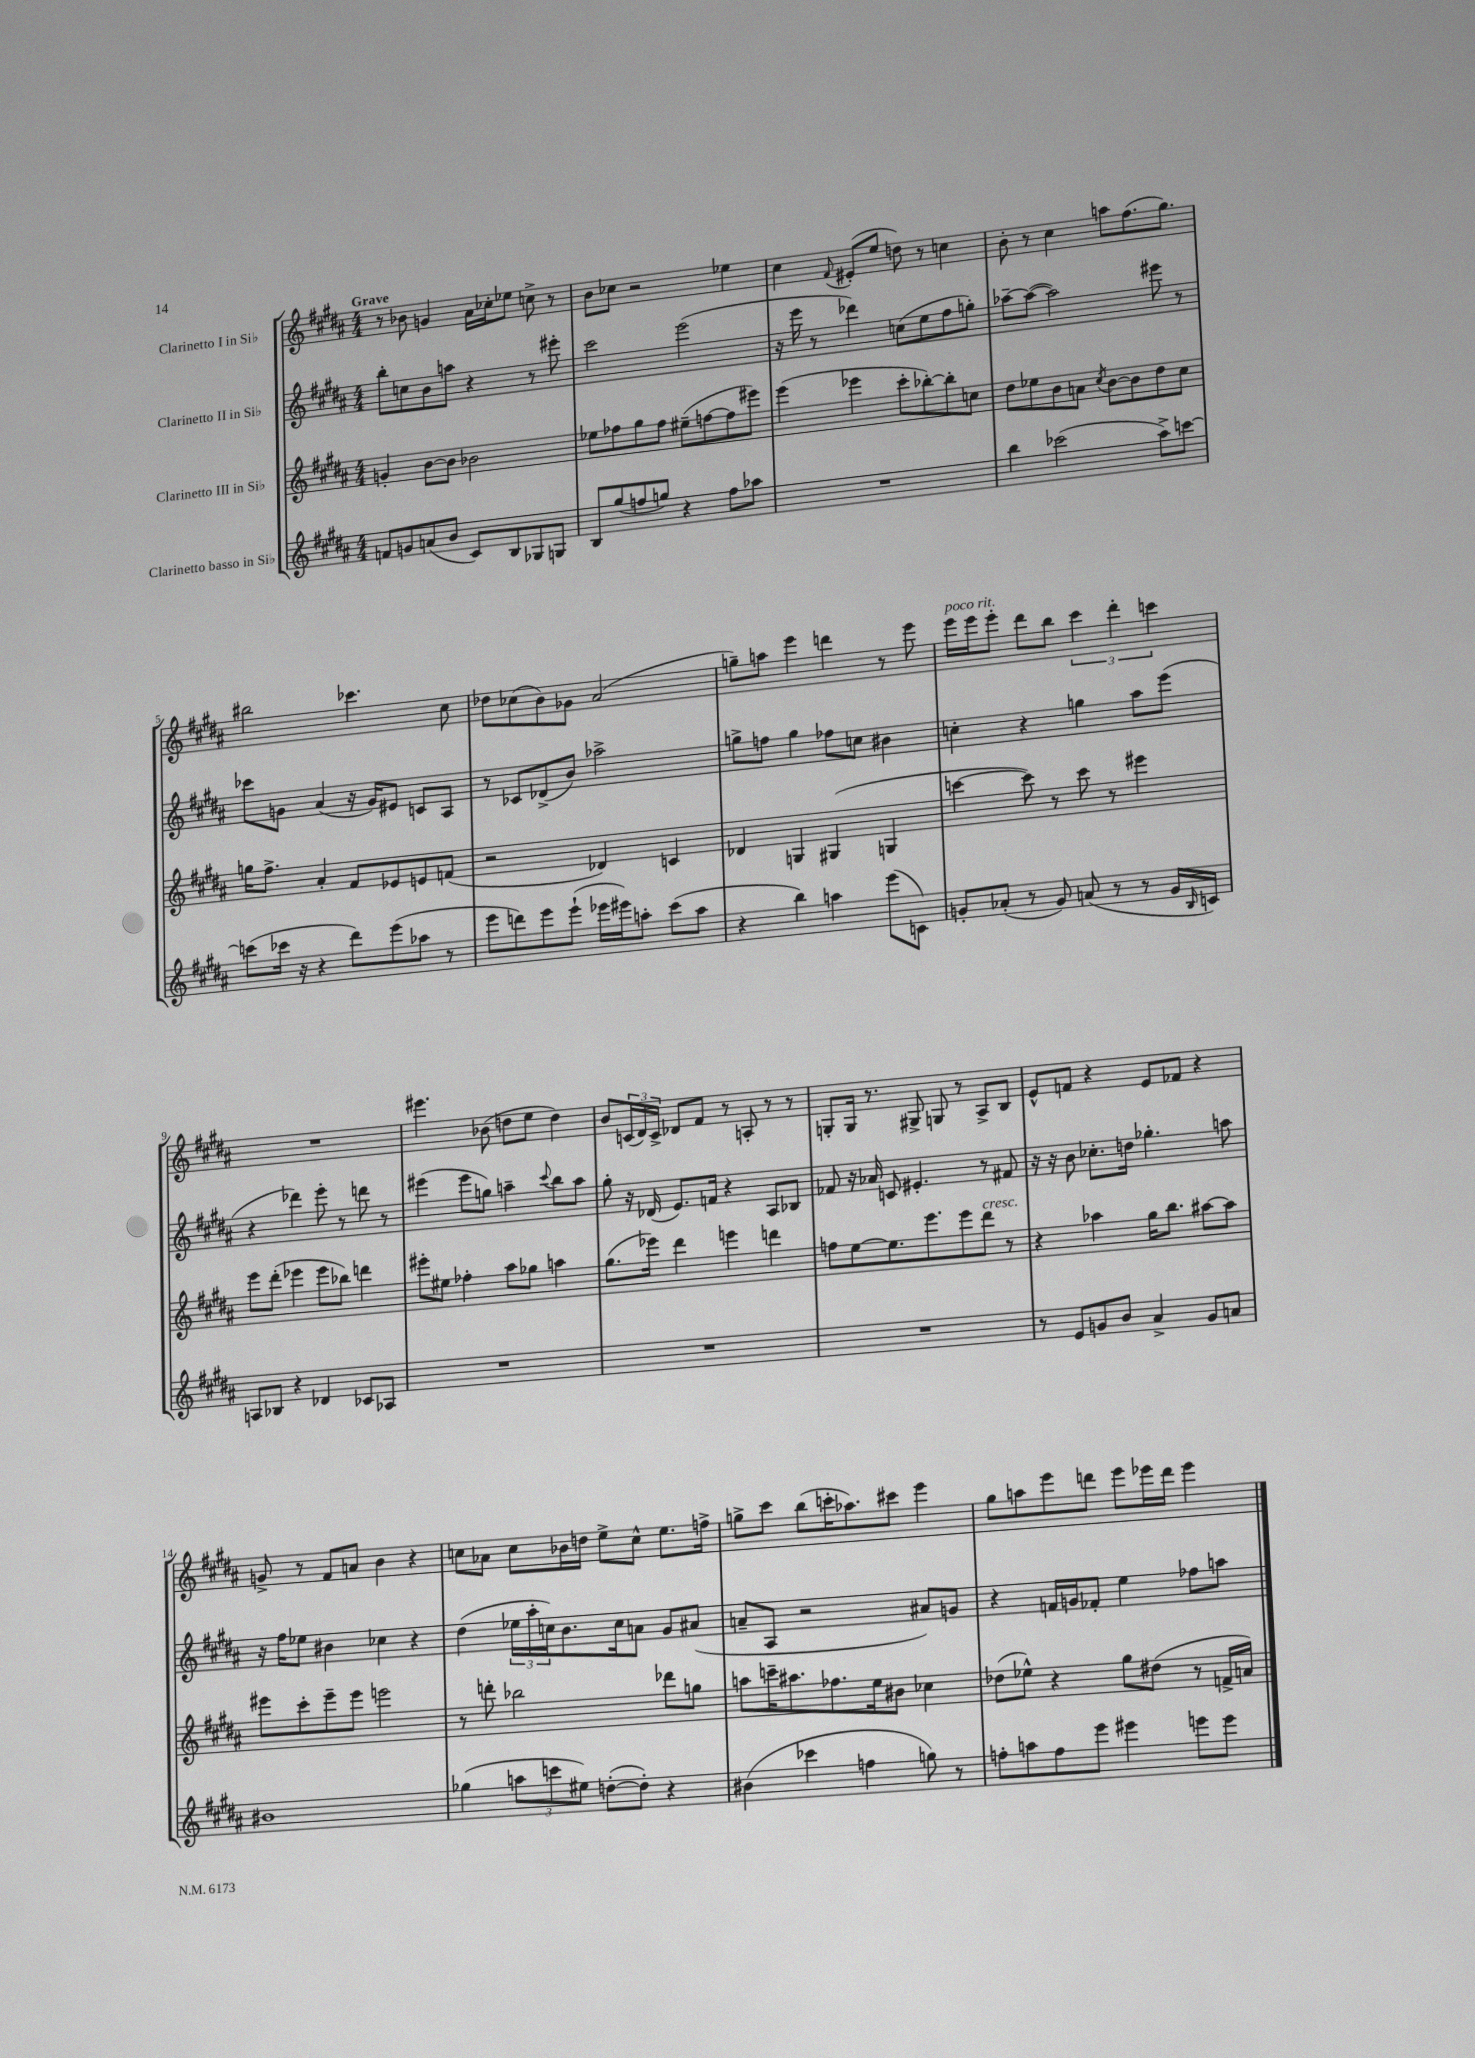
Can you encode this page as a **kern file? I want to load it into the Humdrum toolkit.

**kern	**kern	**kern	**kern
*staff4	*staff3	*staff2	*staff1
*clefG2	*clefG2	*clefG2	*clefG2
*k[f#c#g#d#a#]	*k[f#c#g#d#a#]	*k[f#c#g#d#a#]	*k[f#c#g#d#a#]
*M4/4	*M4/4	*M4/4	*M4/4
8f	4g'	8bb'	8r
8g	.	8cc	8b-
(8a	[8b	8b	4g
8b	8b]	8aa	.
8c#)	2b-	4r	16a#
.	.	.	16cc-'
8B	.	.	8ee-
8G-	.	8r	8cc^
8G	.	8eee#'	8r
=	=	=	=
8B	8ee-	2ccc#	8b
(8gg#	8ff-	.	8cc-
8ff	8gg#	.	2r
8gg)	8ff-	.	.
4r	(8ee#~	(2eee	.
.	[8ff	.	.
8ff	8ff]	.	4ee-
8aa-	8eee#)	.	.
=	=	=	=
1r	(4eee	16r	4cc#
.	.	16eee	.
.	.	8r	.
.	.	.	8qqf#
.	4eee-	4ddd-)	(8e#'
.	.	.	8ee
.	8ccc#'	(8cc	8dd)
.	[8bb-')	8ee	8r
.	8bb-']	8ff#	4cc
.	8cc	8gg')	.
=	=	=	=
4bb	8dd#	[8aa-~	8b'
.	8ee-	(8aa-_	8r
(2ccc-	8b	2aa-])	4cc#
.	8a	.	.
.	8qcc#	.	.
.	[8b	.	8aa
.	8b]	.	(8.ff#
8aa#^)	8dd#	8eee#	.
.	.	.	8.gg#)
[8ccc	8cc#	8r	.
=	=	=	=
(8ccc]	16gg	8ccc-	2bb#
.	8.ff#^	.	.
16ccc-	.	8g	.
16r	.	.	.
4r	4a#'	(4a#	.
8ddd#)	8f#	16r	4.ccc-
.	.	16g)	.
(8eee	8e-	8e#	.
8aa-	8e	8c	.
8r	(8f	8A#	8cc#
=	=	=	=
8eee	2r	8r	8dd-
8ddd)	.	8c-	(8cc-
8eee	.	(8d-^	8b)
(8eee`	.	8b)	8g-
16eee-	4d-)	2aa-^	(2a#
16eee#)	.	.	.
8aa'	.	.	.
(8ccc#	4c	.	.
8aa	.	.	.
=	=	=	=
4r	4d-	8gg^	8gg~)
.	.	8ff	8aa
4bb)	4G	4gg	4eee
4aa	(4G#	8ff-	4ddd
.	.	8cc	.
(8eee	4G	4b#	8r
8c)	.	.	8eee
=	=	=	=
8g'	[4ccc	4cc'	16eee
.	.	.	16eee
(8a-'	.	.	8eee'
8r	8ccc])	4r	8ddd#
8g)	8r	.	8bb
(8a	8ccc	4gg	6ccc#
8r	8r	.	.
.	.	.	6ddd#'
8r	4eee#	8aa#	.
.	.	.	6ccc
16g	.	(8eee	.
16qqB	.	.	.
16c)	.	.	.
=	=	=	=
8A	8eee	4r	1r
8B-	(8ddd#'	.	.
4r	4eee-	4ddd-)	.
4d-	8eee-	8eee'	.
.	8bb-)	8r	.
8c-	4ddd	8ddd	.
8A-	.	8r	.
=	=	=	=
1r	8eee#'	(4eee#	4.eee#
.	8ee#	.	.
.	4ff-'	8eee#	.
.	.	8gg)	(8b-
.	8aa#	4aa~	8dd
.	8gg-	.	8ee
.	.	8qqccc#	.
.	4aa	8bb	4dd)
.	.	8aa	.
=	=	=	=
1r	(8.gg#	8gg#'	8b
.	.	16r	(24c
.	.	.	24d#)
.	16eee-)	(16d-	.
.	.	.	24c^
.	4ddd#	8.e)	8d-
.	.	.	8f#
.	.	16f	.
.	4eee	4r	8r
.	.	.	8A'
.	4ddd	8A#	8r
.	.	8B-	8r
=	=	=	=
1r	8ff	8f-	8G'
.	[8ee	16r	16G
.	.	16a-	8.r
.	8.ee]	8c	.
.	.	4.e#'	8G#^
.	8.eee	.	.
.	.	.	8G
.	8eee	.	8r
.	8ddd#	8r	8A#^
.	8r	8f#	8B
=	=	=	=
8r	4r	16r	8e^^
.	.	16r	.
8e	.	8b	8f
8g	4aa-	8.cc-'	4r
8b	.	.	.
.	.	16dd	.
4a#^	16gg#	4.gg-'	8e
.	8.bb	.	.
.	.	.	8f-
8g	[8aa#	.	4r
8a	8aa#]	8aa	.
=	=	=	=
1b#	8eee#	16r	8g^
.	.	16ff#	.
.	8ccc#'	8ee-	8r
.	8eee#~	4b#	8f#
.	8eee#	.	8a
.	2eee	4cc-	4b
.	.	4r	4r
=	=	=	=
(4gg-	8r	(4dd#	8cc
.	8ddd'	.	8a-
12aa	2bb-	24ee-	8cc
.	.	24aa#'	.
12ccc	.	24cc)	.
.	.	8.b	16b-
12ee#)	.	.	.
.	.	.	16dd
([8dd'	.	.	8ee^
.	.	16cc	.
8dd'])	.	8a	8cc^^
4r	8ddd-	8g#	8.ee
.	8gg	(8a#	.
.	.	.	16ff^
=	=	=	=
(4b#	8aa	8a~	8gg^
.	16ccc~	8A#	8ccc#
.	8.aa#	.	.
4ccc-	.	2r	(8bb
.	8.ff-	.	16ccc'
.	.	.	8.aa-)
4ff	.	.	.
.	16ee	.	.
.	8b#	.	8ccc#
8gg)	4cc-	8a#)	4eee
8r	.	8g	.
=	=	=	=
8ff'	(8dd-	4r	8gg#
8aa	8ee-^^)	.	8aa
8ff	4r	16f	8eee
.	.	16g	.
8eee	.	8f-'	8ddd
4eee#	8gg#	4ee	8eee
.	(8dd#	.	16eee-
.	.	.	16ddd
8eee	8r	8ff-	4eee-
8eee	16f^	8aa	.
.	16a)	.	.
==	==	==	==
*-	*-	*-	*-
